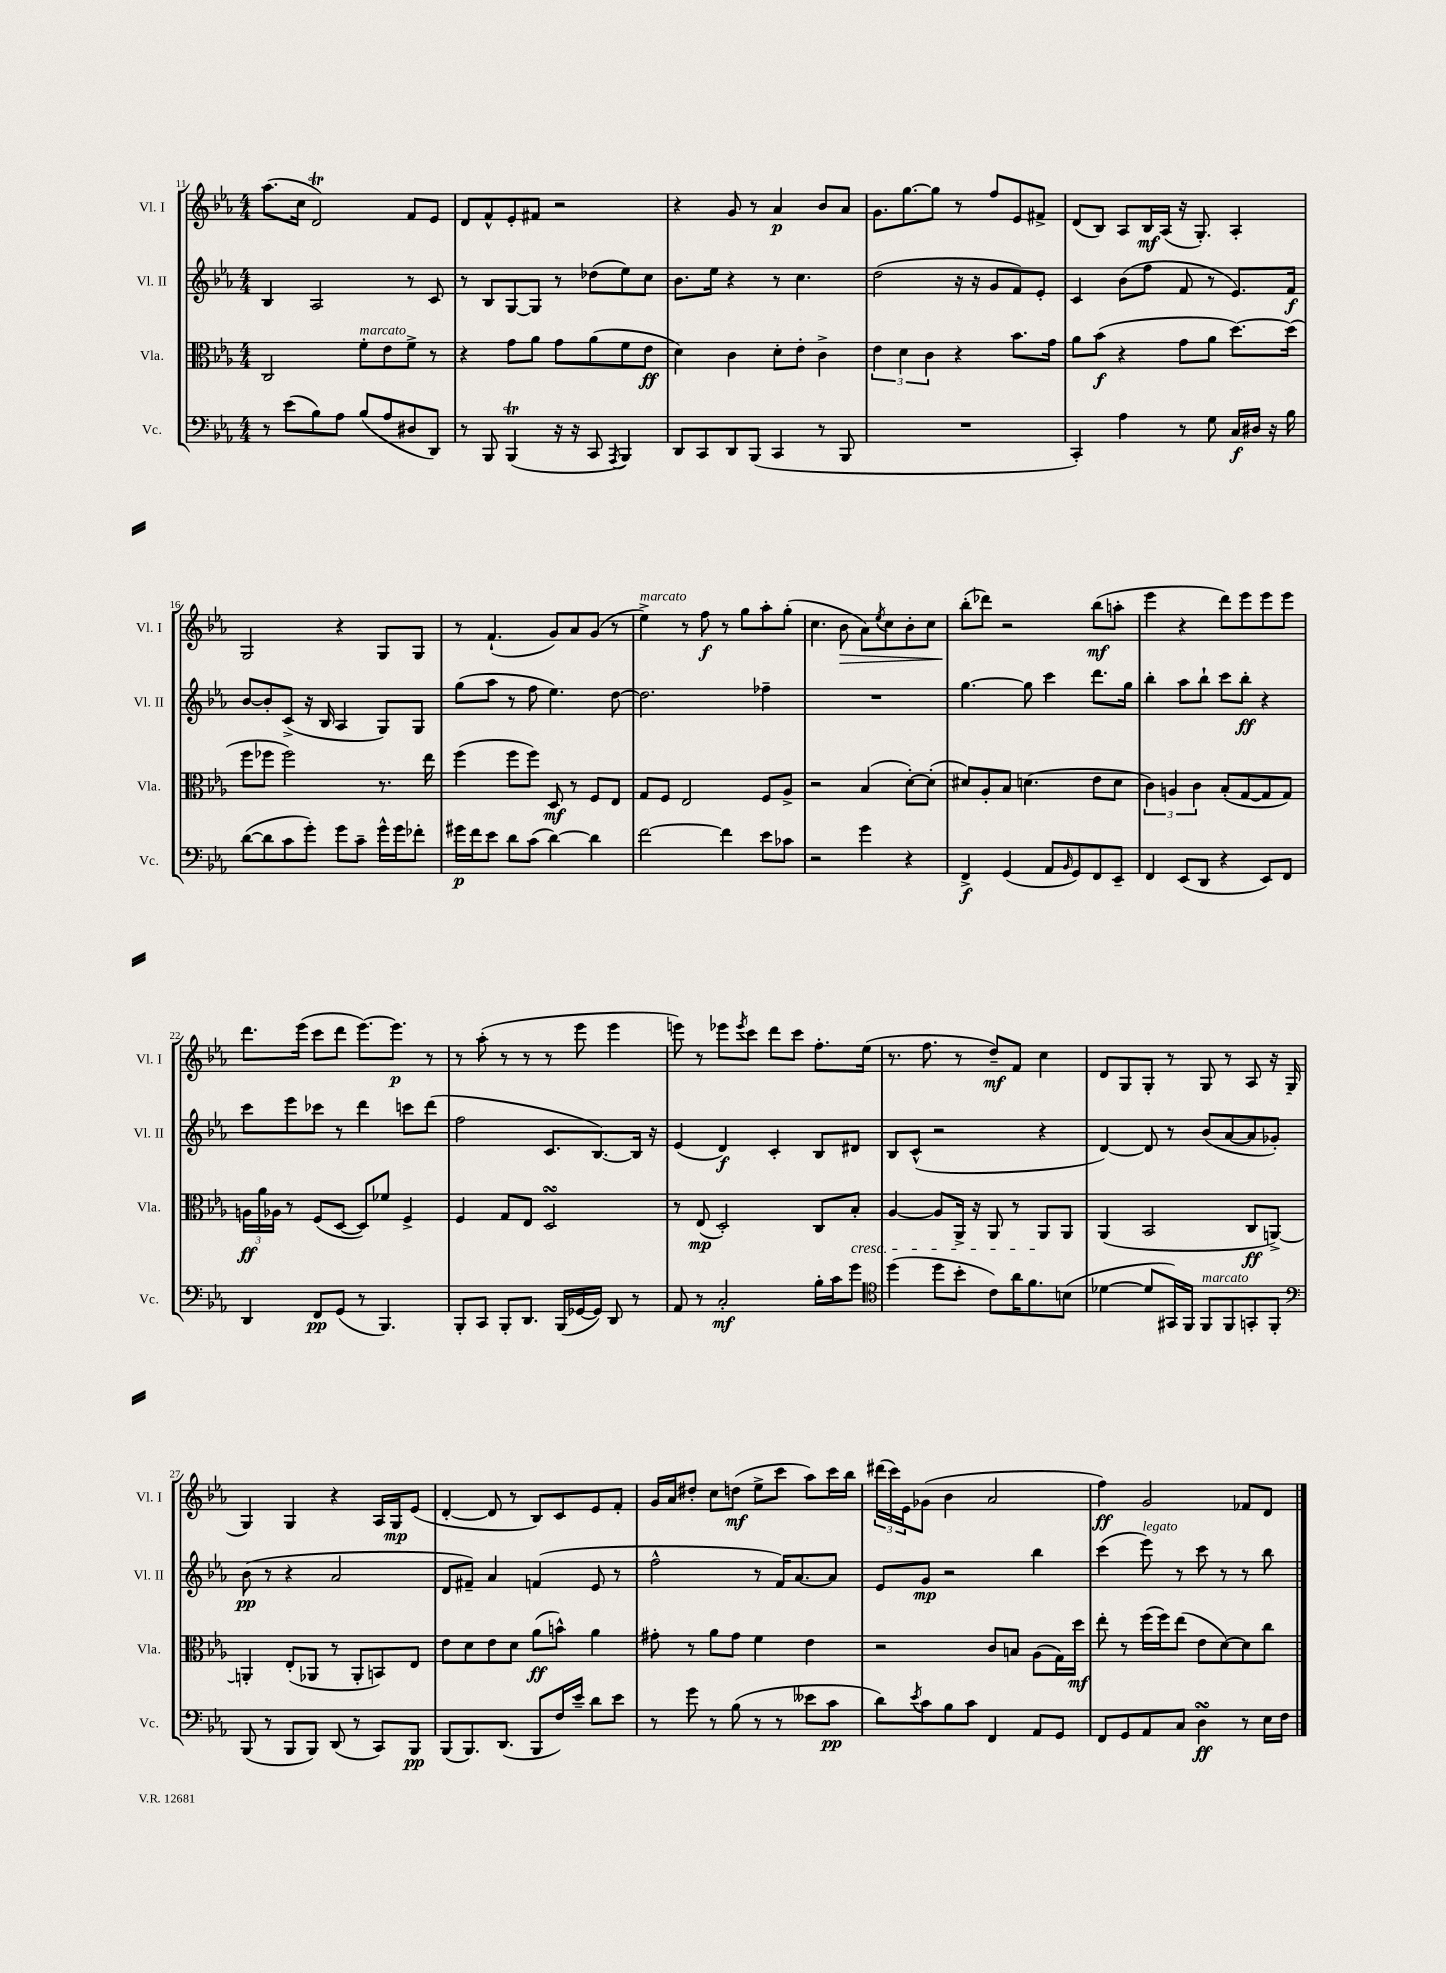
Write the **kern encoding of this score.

**kern	**kern	**kern	**kern
*staff4	*staff3	*staff2	*staff1
*clefF4	*clefC3	*clefG2	*clefG2
*k[b-e-a-]	*k[b-e-a-]	*k[b-e-a-]	*k[b-e-a-]
*M4/4	*M4/4	*M4/4	*M4/4
8r	2C/	4B-/	(8.aa-\L
(8e-\L	.	.	.
.	.	.	16cc\Jk
8B-\)	.	2A-/	2d/)
8A-\J	.	.	.
(8B-/L	8f'\L	.	.
8A-/	8e-\	.	.
8D#/	8f^\J	8r	8f/L
8DD/J)	8r	8c/	8e-/J
=	=	=	=
8r	4r	8r	8d/L
8BBB-/	.	8B-/L	8f^^/
(4BBB-/	8g\L	[8G/	8e-'/
.	8a-\J	8G/]J	8f#/J
16r	8g\L	8r	2r
16r	.	.	.
8CC/	(8a-\	(8dd-\L	.
8qAAA-/	.	.	.
4BBB-/)	8f\	8ee-\)	.
.	8e-\J	8cc\J	.
=	=	=	=
8DD/L	4d\)	8.b-\L	4r
8CC/	.	.	.
.	.	16ee-\Jk	.
8DD/	4c\	4r	8g/
(8BBB-/J	.	.	8r
4CC/	8d'\L	8r	4a-/
.	8e-'\J	4.cc\	.
8r	4c^\	.	8b-/L
8BBB-/	.	.	8a-/J
=	=	=	=
1r	6e-\	(2dd\	8.g\L
.	6d\	.	.
.	.	.	[8.gg\
.	6c\	.	.
.	.	.	8gg\]J
.	4r	16r	8r
.	.	16r	.
.	.	8g/L	8ff/L
.	8.b-\L	8f/)	8e-/
.	.	8e-'/J	8f#^/J
.	16g\Jk	.	.
=	=	=	=
4CC'/)	8a-\L	4c/	(8d/L
.	(8b-\J	.	8B-/J)
4A-\	4r	(8b-\L	8A-/L
.	.	8ff\J	16B-/L
.	.	.	(16A-/JJ
8r	8g\L	8f/	16r
.	.	.	8.G'/)
8G\	8a-\J	8r	.
16C/LL	[8.dd\L)	8.e-/L)	4A-'/
16D#/JJ	.	.	.
16r	.	.	.
16B-\	(16dd\]Jk	16f/Jk	.
=	=	=	=
([8d\L	8ff\L	[8b-/L	2G/
8d\]	8ff-\J	8b-'/]	.
8c\	2ff-\)	(8c^/J	.
8g'\J)	.	16r	.
.	.	16B-/	.
8g\L	.	4A-/	4r
8c~\J	.	.	.
16g^^\LL	8.r	8G/L)	8G/L
16g\J	.	.	.
8f-'\J	.	8G/J	8G/J
.	16ee-\	.	.
=	=	=	=
16g#\LL	(4ff\	(8gg\L	8r
16f\J	.	.	.
8e-\J	.	8aa-\J	(4.f`/
8d\L	8ff\L	8r	.
(8c\J	8ff\J)	8ff\	.
[4d\)	8D/	4.ee-\)	8g/L)
.	8r	.	8a-/
4d\]	8F/L	.	(8g/J
.	8E-/J	[8dd\	8r
=	=	=	=
[2f\	8G/L	2.dd\]	4ee-^\)
.	8F/J	.	.
.	2E-/	.	8r
.	.	.	8ff\
4f\]	.	.	8r
.	.	.	8gg\L
8e-\L	8F/L	4ff-~\	8aa-'\
8c-\J	8A-^/J	.	(8gg'\J
=	=	=	=
2r	2r	1r	4.cc\
.	.	.	8b-\
4g\	(4B-/	.	8a-\L)
.	.	.	8qee-/
.	.	.	8cc\
4r	[8d'\L)	.	8b-'\
.	(8d'\]J	.	8cc\J
=	=	=	=
4FF^/	8d#/L)	[4.gg\	(8bb-'\L
.	8A-'/	.	8ddd-\J)
(4GG/	8B-/J	.	2r
.	(4.d\	8gg\]	.
8AA-/L	.	4ccc\	.
16qqBB-/	.	.	.
8GG/)	.	.	.
8FF/	8e-\L	8.ddd\L	(8bb-\L
8EE-~/J	8d\J	.	8aa'\J
.	.	16gg\Jk	.
=	=	=	=
4FF/	6c\)	4bb-'\	4eee-\
.	6A/	.	.
(8EE-/L	.	8aa-\L	4r
.	6c\	.	.
8DD/J	.	8bb-`\J	.
4r	(8B-'/L	8ccc\L	8ddd\L)
.	[8G/	8bb-'\J	8eee-\
8EE-/L)	8G/]	4r	8eee-\
8FF/J	8G/J)	.	8eee-\J
=	=	=	=
4DD/	24A\LL	8ccc\L	8.ddd\L
.	24a-\	.	.
.	24A-\JJ	.	.
.	8r	8eee-\	.
.	.	.	(16eee-\Jk
8FF/L	(8F/L	8ccc-\J	8ccc\L
(8GG/J	[8D/J	8r	8ddd\J
8r	8D/]L)	4ddd\	[8.eee-\L)
4.BBB-/)	8f-/J	.	.
.	.	.	8.eee-\]J
.	4F^/	8ccc\L	.
.	.	(8ddd\J	8r
=	=	=	=
8BBB-'/L	4F/	2ff\	8r
8CC/J	.	.	(8aa-'\
8BBB-'/L	8G/L	.	8r
8.DD/J	8E-/J	.	8r
.	2D/	8.c/L	8r
(16BBB-/LL	.	.	.
[16GG-/	.	.	8eee-\
16GG-/]JJ)	.	[8.B-/)	.
8DD/	.	.	4eee-\
8r	.	16B-/]Jk	.
.	.	16r	.
=	=	=	=
8AA-/	8r	(4e-/	8eee\)
8r	(8E-/	.	8r
2C'/	2D'/)	4d/)	8eee-\L
.	.	.	8qeee-/
.	.	.	8ccc\J
.	.	4c'/	8ddd\L
.	.	.	8ccc\J
16B-'\LL	8C/L	8B-/L	8.ff'\L
16c\J	.	.	.
8g\J	8B-'/J	8d#/J	.
.	.	.	(16ee-\Jk
=	=	=	=
*clefC4	*	*	*
(4dd\	[4A-/	8B-/L	8.r
.	.	(8c^^/J	.
.	.	.	8.ff\
8dd\L	8A-/]L	2r	.
8b-'\J	16AA-^/Jk	.	8r
.	16r	.	.
8c\L)	8AA-/	.	8dd~/L)
16a-\K	8r	.	8f/J
8.f\	.	.	.
.	8AA-/L	4r	4cc\
(8B\J	8AA-/J	.	.
=	=	=	=
[4d-\	(4AA-/	[4d/)	8d/L
.	.	.	8G/
8d-/]L	2BB-/	8d/]	8G'/J
16GG#/L)	.	8r	8r
16FF/JJ	.	.	.
8FF/L	.	(8b-/L	8G/
8FF/	.	[8a-/	8r
8GG'/	8C/L	8a-/]	8A-/
8FF'/J	[8AA^/J)	8g-'/J)	16r
.	.	.	(16G/
=	=	=	=
*clefF4	*	*	*
(8BBB-/	4AA'/]	(8b-\	4G/)
8r	.	8r	.
8BBB-/L	(8E-'/L	4r	4G/
8BBB-/J)	8AA-/J	.	.
(8DD/	8r	2a-/	4r
8r	8AA-'/L	.	.
8CC/L)	8BB/)	.	16A-/LL
.	.	.	16G/J
8BBB-/J	8E-/J	.	(8e-/J
=	=	=	=
(8BBB-/L	8e-\L	8d/L	[4d'/
8.BBB-/)	8d\	8f#~/J)	.
.	8e-\	4a-/	8d/]
(8.DD/J	.	.	.
.	8d\J	.	8r
8BBB-/L	(8a-\L	(4f/	8B-/L)
16F/L)	8b^^\J)	.	8c/
16e-~/JJ	.	.	.
8d\L	4a-\	8e-/	8e-/
8e-\J	.	8r	8f'/J
=	=	=	=
8r	8g#'\	2ff^^\	16g/LL
.	.	.	16a-/J
8g\	8r	.	8dd#'/J
8r	8a-\L	.	8cc\L
(8B-\	8g#\J	.	(8dd\J
8r	4f\	8r	8ee-^\L
8r	.	16f/LK)	8ccc\J
.	.	[8.a-/	.
8e--\L	4e-\	.	8aa-\L)
8c\J	.	8a-/]J	16ccc\L
.	.	.	16bb-\JJ
=	=	=	=
8d\L)	2r	8e-/L	(24ddd#\LL
.	.	.	24ccc\)
.	.	.	24e-\J
8qe-/	.	.	.
8c\	.	8g/J	(8g-\J
8B-\	.	2r	4b-\
8c\J	.	.	.
4FF/	8c/L	.	2a-/
.	8B/J	.	.
8AA-/L	(8A-\L	4bb-\	.
8GG/J	16G\L)	.	.
.	16dd\JJ	.	.
=	=	=	=
8FF/L	8ee-'\	(4ccc\	4ff\)
8GG/	8r	.	.
8AA-/	(16ff\LL	8eee-\)	2g/
.	16ff\J)	.	.
8C/J	(8ee-\J	8r	.
4D\	8e-\L	8ccc\	.
.	[8d\)	8r	.
8r	8d\]	8r	8f-/L
16E-\LL	8cc\J	8bb-\	8d/J
16F\JJ	.	.	.
==	==	==	==
*-	*-	*-	*-
